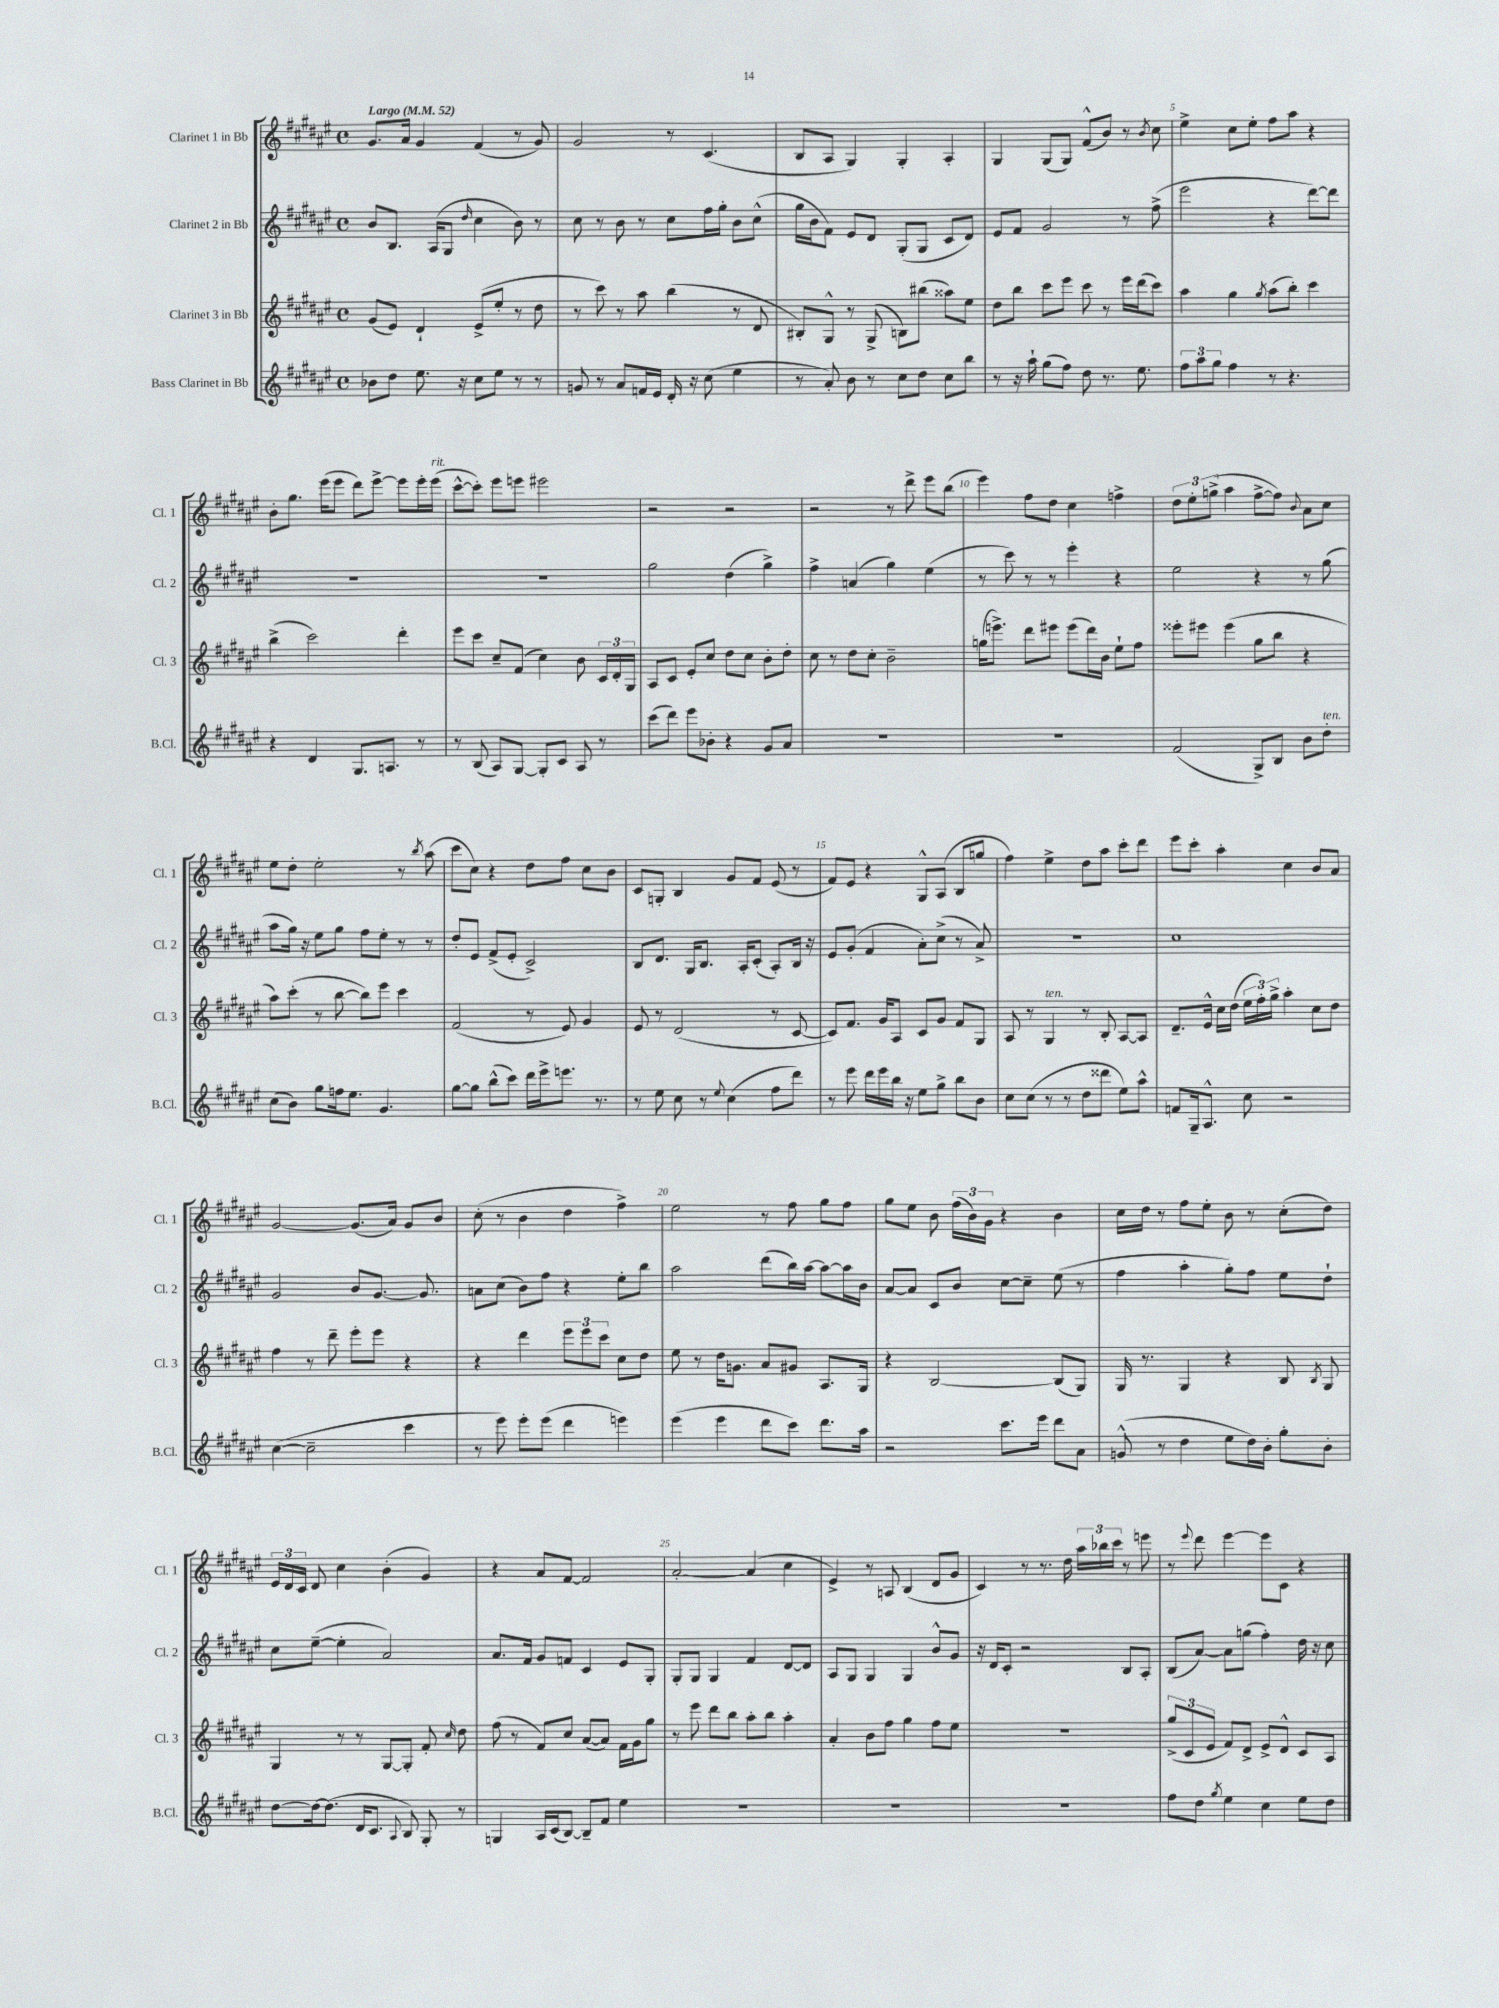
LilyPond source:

<<
\new StaffGroup <<
\new Staff = "s0" \with { instrumentName = "Clarinet 1 in Bb" shortInstrumentName = "Cl. 1" } {
    \clef treble \key fis \major \defaultTimeSignature \time 4/4 \tempo "Largo" 4 = 52
    \autoBeamOff gis'8.[ ais'16] gis'4 fis'4( r8 gis'8) |
    gis'2 r8 cis'4.( |
    b8[ ais8] gis4) gis4-. ais4-. |
    gis4 gis8[( gis8]) fis'8[-^( b'8]) r8 \acciaccatura { b'8 } cis''8 |
    eis''4-> cis''8[ eis''8]-. fis''8[ ais''8] r4 |
    b'8[-. gis''8.] eis'''16[( eis'''8] dis'''8[) eis'''8]~-> eis'''8[ eis'''16-. eis'''16]^\markup { \italic "rit." }( |
    cis'''8[~-^ cis'''8]-.) eis'''8[ e'''8] eis'''2 |
    r2 r2 |
    r2 r8 dis'''8-> eis'''8[ b''8]( |
    eis'''4) fis''8[ dis''8] cis''4 f''4-> |
    \tuplet 3/2 { dis''8[ eis''8-. g''8]->( } ais''4 fis''8[~-> fis''8]) \appoggiatura { b'8 } ais'8[ cis''8] |
    eis''8[ dis''8]-. eis''2-. r8 \acciaccatura { b''8 } ais''8( |
    cis'''8[ cis''8]) r4 dis''8[ fis''8] cis''8[ b'8] |
    cis'8[ g8]-. b4 gis'8[ fis'8] eis'8( r8 |
    fis'8[) eis'8] r4 gis8[-^ ais8]( b8[ g''8] |
    fis''4) eis''4-> dis''8[ ais''8] cis'''8[-. dis'''8] |
    eis'''8[ cis'''8]-. ais''4-. cis''4 b'8[ ais'8] |
    gis'2~ gis'8.[( ais'16]) gis'8[ b'8] |
    cis''8-.( r8 b'4 dis''4 fis''4->) |
    eis''2 r8 fis''8 gis''8[ fis''8] |
    gis''8[ eis''8] b'8 \tuplet 3/2 { fis''16[( b'16) gis'16] } r4 b'4 |
    cis''16[ dis''16] r8 fis''8[ eis''8]-. b'8 r8 cis''8[-.( dis''8]) |
    \tuplet 3/2 { eis'16[ dis'16 cis'16] } dis'8 cis''4 b'4-.( gis'4) |
    r4 ais'8[ fis'8]~ fis'2 |
    ais'2~-. ais'4( cis''4 |
    eis'4->) r8 a8 b4( dis'8[ gis'8] |
    cis'4) r8 r8. dis''16 \tuplet 3/2 { ais''16[ bes''16 cis'''16] } r8 e'''8 |
    r8 \appoggiatura { eis'''8 } dis'''8 eis'''4~ eis'''8[ cis'8] r4 \bar "|." |
}
\new Staff = "s1" \with { instrumentName = "Clarinet 2 in Bb" shortInstrumentName = "Cl. 2" } {
    \clef treble \key fis \major \defaultTimeSignature \time 4/4
    \autoBeamOff b'8[ b8.] ais16[( gis8] \grace { dis''16 } cis''4 b'8) r8 |
    cis''8 r8 b'8 r8 cis''8[ fis''16 gis''16]-. b'8[ cis''8]-^( |
    gis''16[ b'16 fis'8]) eis'8[ dis'8] gis8[-.( gis8] cis'8[ dis'8]) |
    eis'8[ fis'8] gis'2 r8 fis''8->( |
    eis'''2 r4 dis'''8[~) dis'''8] |
    R1 |
    R1 |
    gis''2 dis''4( gis''4->) |
    fis''4-> a'4( gis''4) eis''4( |
    r8 cis'''8) r8 r8 eis'''4-. r4 |
    eis''2 r4 r8 gis''8( |
    ais''8[ gis''16]) r16 eis''8[ gis''8] fis''8[ eis''8]-. r8 r8 |
    dis''8[-. eis'8] fis'8[->( eis'8]-. cis'2->) |
    b8[ dis'8.] gis16[ b8.] ais16[-. cis'8]-.( ais8[-.) b16] r16 |
    eis'8[ gis'8]-.( fis'4 ais'8[-.) cis''8]->( r8 ais'8->) |
    r1 |
    cis''1 |
    gis'2 b'8[ gis'8.]~ gis'8. |
    a'8[ cis''8]( b'8[) fis''8] r4 eis''8[-. b''8] |
    ais''2 dis'''8[( b''16) ais''16]~ ais''8[~ ais''16 b'16] |
    ais'8[~ ais'8] cis'8[ b'8] cis''8[~ cis''8]-- eis''8( r8 |
    fis''4 ais''4-. gis''8[-.) fis''8] eis''8[ dis''8]-! |
    cis''8[ eis''8]~--( eis''4-. ais'2) |
    ais'8.[ fis'16] gis'8[ f'8] cis'4 eis'8[ gis8]-. |
    gis8[-. gis8] gis4 fis'4 dis'8[~ dis'8] |
    ais8[ gis8] gis4 gis4 b'8[-^ gis'8] |
    r16 dis'16[ cis'8]-. r2 b8[ ais8]-. |
    b8[( ais'8]~) ais'8[ g''8]( fis''4-.) dis''16 r16 cis''8 \bar "|." |
}
\new Staff = "s2" \with { instrumentName = "Clarinet 3 in Bb" shortInstrumentName = "Cl. 3" } {
    \clef treble \key fis \major \defaultTimeSignature \time 4/4
    \autoBeamOff gis'8[( eis'8]) dis'4-! eis'8[->( eis''8]-. r8 dis''8 |
    r8 cis'''8) r8 ais''8 b''4( r8 dis'8 |
    bis8[-.) gis8]-^ r8 gis8->( b8[) bis''8]( aisis''8[) eis''8] |
    dis''8[ b''8] cis'''8[ eis'''8] cis'''8 r8 eis'''16[ dis'''16( cis'''8]) |
    ais''4 gis''4 \acciaccatura { gis''8 } ais''8[( b''8]-.) cis'''4 |
    b''4->( cis'''2) dis'''4-. |
    eis'''8[ cis'''8] cis''8[-- fis'8]( cis''4) b'8 \tuplet 3/2 { cis'16[ dis'16-. gis16] } |
    ais8[ cis'8] eis'8[-. cis''8] dis''8[ cis''8] b'8[-. dis''8]-. |
    cis''8 r8 dis''8[ cis''8]-. b'2-- |
    g''16[( e'''8.]->) dis'''8[ eis'''8] eis'''8[( dis'''16) b'16] eis''8[-! fis''8] |
    eisis'''8[-. eis'''8] eis'''4( gis''8[ b''8] r4 |
    ais''8[) cis'''8]-.( r8 b''8~ b''8[) eis'''8] cis'''4 |
    fis'2( r8 eis'8) gis'4 |
    eis'8 r8 dis'2( r8 cis'8~ |
    cis'8[) fis'8.] gis'16[ ais8] cis'8[ gis'8] fis'8[ gis8] |
    ais8 r8 gis4^\markup { \italic "ten." } r8 b8-. ais8[~ ais8] |
    dis'8.[-- eis'16]-^ cis''16[ dis''16]( \tuplet 3/2 { eis''16[ fis''16-.) gis''16]-> } ais''4-. cis''8[ dis''8] |
    fis''4 r8 dis'''8-- eis'''8[-. eis'''8] r4 |
    r4 dis'''4 \tuplet 3/2 { eis'''8[ eis'''8 cis'''8] } cis''8[ dis''8] |
    eis''8 r8 dis''16[ g'8.] ais'8[ gis'8] ais8.[ gis16] |
    r4 b2~ b8[( gis8]) |
    gis16 r8. gis4 r4 b8 \acciaccatura { b8 } gis8 |
    gis4 r8 r8 gis8[~ gis8]-. fis'8-. \grace { cis''16 } dis''8 |
    fis''8( r8 fis'8[) cis''8] ais'8[~( ais'8]) fis'16[ gis'16 gis''8] |
    r8 eis'''8 dis'''8[ b''8] ais''8[-. b''8] ais''4-. |
    ais'4-. b'8[ fis''8] gis''4 fis''8[ eis''8] |
    R1 |
    \tuplet 3/2 { gis''8[->( cis'8 eis'8] } fis'8[) dis'8]-> eis'8[-> dis'8]-^ cis'8[ ais8] \bar "|." |
}
\new Staff = "s3" \with { instrumentName = "Bass Clarinet in Bb" shortInstrumentName = "B.Cl." } {
    \clef treble \key fis \major \defaultTimeSignature \time 4/4
    \autoBeamOff bes'8[ dis''8] eis''8. r16 cis''8[ eis''8] r8 r8 |
    g'8 r8 ais'8[ f'16 eis'16] dis'16-. r16 cis''8( eis''4 |
    r8 ais'8-.) b'8 r8 cis''8[ dis''8] cis''8[ b''8] |
    r8 r16 ais''16-! gis''8[( fis''8]) dis''8 r8. eis''8. |
    \tuplet 3/2 { fis''8[ ais''8 gis''8] } fis''4 r8 r4. |
    r4 dis'4 gis8.[ a8.] r8 |
    r8 b8( ais8[) gis8]~ gis8[-. cis'8] ais8 r8 |
    cis'''8[( dis'''8]) eis'''8[ bes'8]-. r4 gis'8[ ais'8] |
    R1 |
    R1 |
    fis'2( gis8[->) b8] b'8[ dis''8]-.^\markup { \italic "ten." } |
    cis''8[( b'8]) gis''8[ f''16 eis''8.] gis'4. |
    gis''8[~ gis''8] b''8[-^( cis'''8]) dis'''16[ eis'''16-> e'''8.] r8. |
    r8 eis''8 cis''8 r8 \appoggiatura { eis''8 } cis''4( fis''8[ dis'''8]) |
    r8 eis'''8 dis'''16[ eis'''16 b''16] r16 eis''8[ gis''8]-> b''8[ b'8] |
    cis''8[ cis''8]( r8 r8 dis''8[ disis'''8] eis''8[) ais''8]-^ |
    f'8[ gis16-- ais8.]-^ cis''8 r2 |
    cis''4~( cis''2-- cis'''4 |
    r8 eis'''8) eis'''8[-. eis'''8]( dis'''4 e'''4) |
    eis'''4( eis'''4 dis'''8[ cis'''8]) dis'''8.[ ais''16] |
    r2 cis'''8.[ eis'''16] dis'''8[ ais'8] |
    g'8-^( r8 dis''4 eis''8[ dis''16) b'16]-. gis''8[-. b'8]-. |
    dis''8[~ dis''16~ dis''8.]( dis'16[ cis'8.] \appoggiatura { ais8 } b8) gis8-. r8 |
    g4 ais16[ cis'16( b8]~) b8[-- fis'8] eis''4 |
    R1 |
    R1 |
    R1 |
    fis''8[ dis''8] \acciaccatura { gis''8 } eis''4 cis''4 eis''8[ dis''8] \bar "|." |
}
>>
>>
\layout { \context { \Score \override BarNumber.break-visibility = ##(#f #t #t) barNumberVisibility = #(every-nth-bar-number-visible 5) } }
